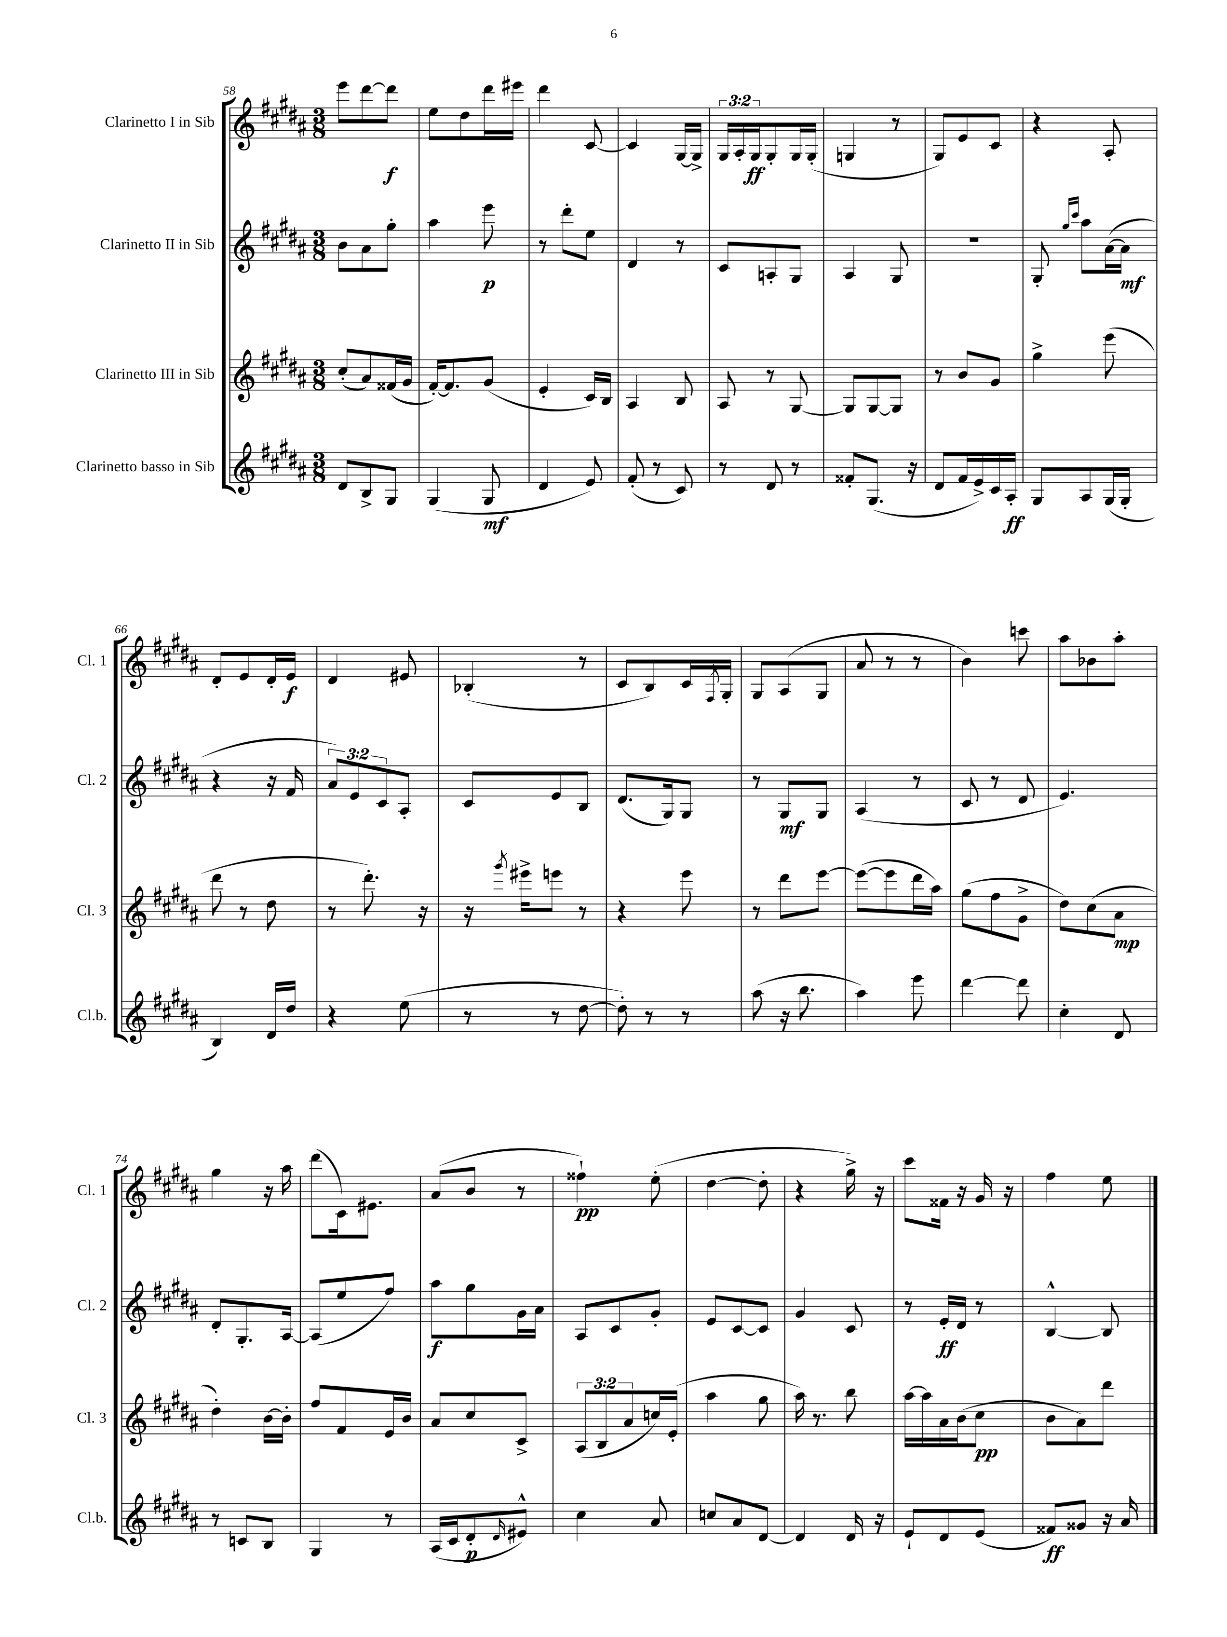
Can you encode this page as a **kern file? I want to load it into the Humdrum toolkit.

**kern	**kern	**kern	**kern
*staff4	*staff3	*staff2	*staff1
*clefG2	*clefG2	*clefG2	*clefG2
*k[f#c#g#d#a#]	*k[f#c#g#d#a#]	*k[f#c#g#d#a#]	*k[f#c#g#d#a#]
*M3/8	*M3/8	*M3/8	*M3/8
8d#	(8cc#'	8b	8eee
8B^	8a#)	8a#	[8ddd#
8G#	(16f##	8gg#'	8ddd#]
.	16g#	.	.
=	=	=	=
(4G#	[16f#')	4aa#	8ee
.	8.f#]	.	.
.	.	.	8dd#
8G#	(8g#	8eee	16ddd#
.	.	.	16eee#
=	=	=	=
4d#	4e'	8r	4ddd#
.	.	8ddd#'	.
8e)	16c#)	8ee	[8c#
.	16B	.	.
=	=	=	=
(8f#'	4A#	4d#	4c#]
8r	.	.	.
8c#)	8B	8r	[16G#
.	.	.	16G#^]
=	=	=	=
8r	8A#	8c#	24G#
.	.	.	24A#'
.	.	.	24G#
8d#	8r	8A'	8G#'
8r	[8G#	8G#	16G#
.	.	.	(16G#'
=	=	=	=
8f##'	8G#]	4A#	4G
(8.G#	[8G#	.	.
.	8G#]	8G#	8r
16r	.	.	.
=	=	=	=
8d#	8r	4.r	8G#)
16f#	8b	.	8e
16e^)	.	.	.
16c#	8g#	.	8c#
16A#'	.	.	.
=	=	=	=
8G#	4gg#^	8G#'	4r
.	.	16qqgg#	.
.	.	16qqccc#	.
8A#	.	8aa#	.
(16G#	(8eee	([16a#	8A#'
16G#'	.	16a#]	.
=	=	=	=
4B)	8ddd#	4r	8d#'
.	8r	.	8e
16d#	8dd#	16r	16d#'
16dd#	.	16f#	16e
=	=	=	=
4r	8r	12a#)	4d#
.	.	12e	.
.	8.ddd#')	.	.
.	.	12c#	.
(8ee	.	8A#'	8e#
.	16r	.	.
=	=	=	=
8r	16r	8c#	(4B-'
.	8qggg#	.	.
.	16eee#^	.	.
8r	8eee	8e	.
[8dd#	8r	8B	8r
=	=	=	=
8dd#'])	4r	(8.d#	8c#
8r	.	.	8B)
.	.	16G#)	.
8r	8eee	8G#	16c#
.	.	.	8qF#
.	.	.	16G#'
=	=	=	=
(8aa#	8r	8r	8G#
16r	8ddd#	8G#	(8A#
8.bb	.	.	.
.	[8eee	8G#	8G#
=	=	=	=
4aa#)	(8eee_	(4A#	8a#
.	8eee]	.	8r
8eee	16ddd#	8r	8r
.	16aa#)	.	.
=	=	=	=
[4ddd#	(8gg#	8c#	4b)
.	8ff#	8r	.
8ddd#]	8g#^	8d#	8ccc
=	=	=	=
4cc#'	8dd#)	4.e)	8aa#
.	(8cc#	.	8b-
8d#	8a#	.	8aa#'
=	=	=	=
8r	4dd#')	8d#'	4gg#
8c	.	8.G#'	.
8B	[16b	.	16r
.	16b']	[16A#	16aa#
=	=	=	=
4G#	8ff#	(8A#]	(8ddd#
.	8f#	8ee	16c#)
.	.	.	8.e#
8r	16e	8ff#)	.
.	16b	.	.
=	=	=	=
(16A#	8a#	8aa#	(8a#
16c#	.	.	.
8d#'	8cc#	8gg#	8b
16qqd#	.	.	.
8e#^^)	8c#^	16g#	8r
.	.	16a#	.
=	=	=	=
4cc#	(12A#	8A#	4ff##`)
.	12B	.	.
.	.	8c#	.
.	12a#	.	.
8a#	16cc)	8g#'	(8ee'
.	(16e'	.	.
=	=	=	=
8cc	4aa#	8e	[4dd#
8a#	.	[8c#	.
[8d#	8gg#	8c#]	8dd#']
=	=	=	=
4d#]	16aa#)	4g#	4r
.	8.r	.	.
16d#	8bb	8c#	16gg#^)
16r	.	.	16r
=	=	=	=
8e`	[16aa#	8r	8ccc#
.	16aa#]	.	.
8d#	16a#	16e'	16f##
.	(16b	16d#	16r
(8e	8cc#	8r	16g#
.	.	.	16r
=	=	=	=
8f##)	8b	[4B^^	4ff#
8g##	8a#)	.	.
16r	8ddd#	8B]	8ee
16a#	.	.	.
==	==	==	==
*-	*-	*-	*-
